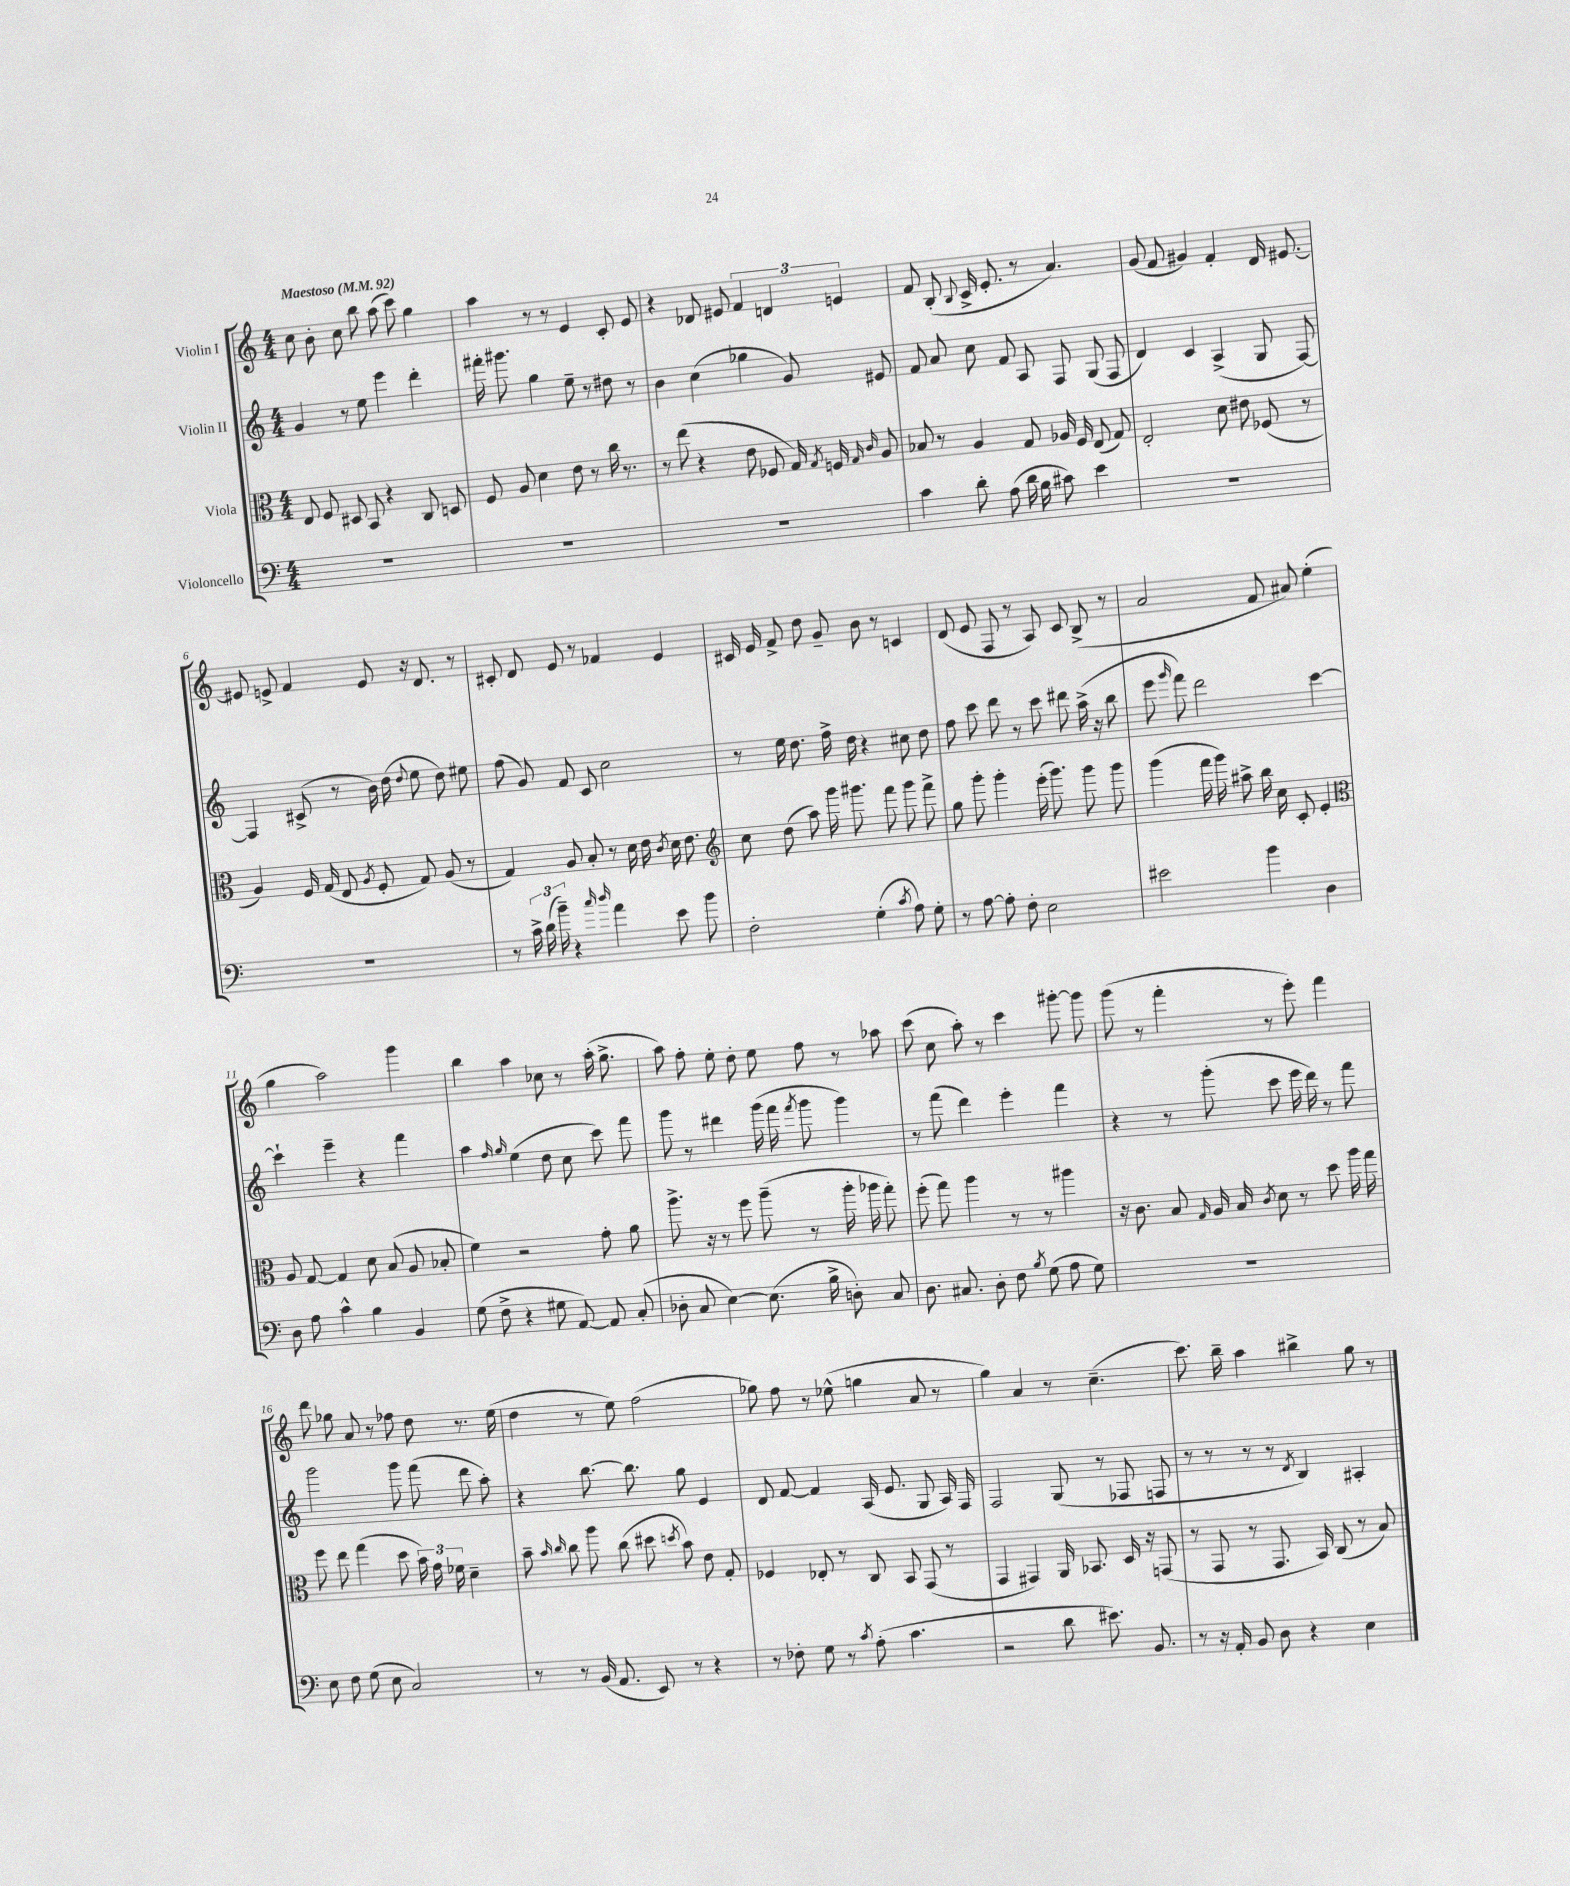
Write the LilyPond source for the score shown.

<<
\new StaffGroup <<
\new Staff = "s0" \with { instrumentName = "Violin I" } {
    \clef treble \key c \major \numericTimeSignature \time 4/4 \tempo "Maestoso" 4 = 92
    \autoBeamOff c''8 b'8-. c''8 b''8 a''8( c'''8) g''4 |
    a''4 r8 r8 e'4 c'8-. e'8 |
    r4 des'8 eis'8 \tuplet 3/2 { f'4 d'4 e'4 } |
    f'8 b8-.( \appoggiatura { b8 } c'16-> e'8.-. r8 a'4.) |
    g'8( f'8 gis'4) f'4-. d'16 eis'8.~ |
    eis'8 e'8-> f'4 e'8 r16 d'8. r8 |
    cis'8-. d'8 e'8 r8 fes'4 e'4 |
    cis'16 e'16 f'8-> d''8 g'8-- b'8 r8 c'4 |
    d'8( e'8 f8 r8 a8) c'8 b8->( r8 |
    a'2 f'8 ais'8) e''4-.( |
    g''4 a''2) g'''4 |
    b''4 a''4 ces''8 r8 a''16-.( g''8.-> |
    a''8) f''8-. e''8-. d''8-. e''8 f''8 r8 aes''8 |
    c'''8( c''8 a''8-.) r8 c'''4 gis'''8~-. gis'''8 |
    g'''8( r8 f'''4-. r8 e'''8-.) f'''4 |
    d'''8 ges''8 a'8 r8 fes''8 d''8 r8. e''16( |
    d''4 r8 e''8) f''2( |
    ges''8) f''8 r8 ees''8-^( g''4 a'8 r8 |
    g''4) a'4 r8 c''4.--( |
    c'''8.) b''16-- a''4 bis''4-> g''8 r8 \bar "|." |
}
\new Staff = "s1" \with { instrumentName = "Violin II" } {
    \clef treble \key c \major \numericTimeSignature \time 4/4
    \autoBeamOff g'4 r8 e''8 e'''4 d'''4-. |
    fis'''16-. gis'''8. g''4 e''8-- r8 dis''8 r8 |
    b'4 c''4( ges''4 g'8) eis'8 |
    f'8 a'8 c''8 f'8 a8 f8 g8( f8 |
    d'4) c'4 a4->( g8 f8~) |
    f4 cis'8->( r8 b'16) d''16( \appoggiatura { d''8 } e''8 d''8) eis''8 |
    f''8( g'8) f'8 c'8 c''2 |
    r8 e''16 d''8. f''16-> d''16 r4 cis''8 d''8 |
    f''8 c'''8 d'''8 r8 c'''8 dis'''8 a''16->( r16 b''8 |
    e'''8 \grace { g'''16 } f'''8) d'''2 c'''4~ |
    c'''4-! e'''4-- r4 f'''4 |
    a''4 \grace { f''16 g''16 } e''4( d''8 c''8 c'''8) f'''8 |
    g'''8 r8 dis'''4 g'''16( f'''16 \acciaccatura { f'''8 } g'''8 g'''4) |
    r8 f'''8( d'''4) e'''4-. f'''4 |
    r4 r8 g'''8-.( c'''8 e'''16 d'''16) r8 f'''8 |
    g'''2 g'''8 f'''8( d'''8 a''8-.) |
    r4 b''8.~ b''8. g''8 e'4 |
    d'8 f'8~ f'4 a16( e'8. g8 a16) f16 |
    f2 g8( r8 fes8 f8 |
    r8 r8 r8 r8 \acciaccatura { d'8 } b4) ais4-. \bar "|." |
}
\new Staff = "s2" \with { instrumentName = "Viola" } {
    \clef alto \key c \major \numericTimeSignature \time 4/4
    \autoBeamOff e8 f8 dis8 b,8 r4 c8 d8 |
    f8 a8 d'4 e'8 r8 c''16 r8. |
    r8 e''8( r4 e'8 fes8 g16) \acciaccatura { g8 } f16 \grace { g16 c'16 } a8 |
    bes8 r8 a4 g8 aes16 f16 e8( g8) |
    e2-. d'8 eis'8 fes8( r8 |
    a4) f16 g16( e8 \acciaccatura { a8 } f8-. g8) a8( r8 |
    g4) a8 b8-. r8 d'16 e'16 \acciaccatura { c'8 } d'16 e'8. |
    \clef treble c''8 d''8( a''8) g'''16 gis'''8. f'''8 gis'''8 f'''8-> |
    g''8 g'''8-. g'''4-. e'''16-.( g'''8.) g'''8 g'''8 |
    g'''4( f'''16 g'''16) ais''8-> b''16 c''16 c'8-. e'4-. |
    \clef alto a8 g8~ g4 d'8 b8( a8 bes8-. |
    f'4) r2 g'8-. a'8 |
    a''8.-> r16 r8 f''8 a''8--( r8 a''16-. aes''16 g''8-.) |
    f''8-.( g''8) a''4 r8 r8 ais''4 |
    r16 c'8. b8 \grace { g16 } a16 b16 \acciaccatura { c'8 } d'8 r8 d''8 a''16 g''16 |
    f''8 e''8 g''4( d''8 \tuplet 3/2 { b'16) g'16 fes'16 } d'4-- |
    b'8-- \grace { b'16 c''16 } c''8 a''8 c''8( dis''8 \acciaccatura { d''8 } b'8) e'8 g8-. |
    fes4 ees8-. r8 c8 b,8 g,8( r8 |
    g,4 gis,4) a,16 bes,8. d16 r16 g,8( |
    r8 g,8 r8 g,8. b,16) c8( r8 b8) \bar "|." |
}
\new Staff = "s3" \with { instrumentName = "Violoncello" } {
    \clef bass \key c \major \numericTimeSignature \time 4/4
    \autoBeamOff R1 |
    R1 |
    R1 |
    c'4 d'8-. a8( d'16 b16 cis'8) e'4 |
    R1 |
    R1 |
    r8 \tuplet 3/2 { c'16-> d'16( b'16--) } r4 \grace { c''16 d''16 } a'4 e'8 b'8 |
    f2-. g4-.( \acciaccatura { c'8 } a8) g8-. |
    r8 a8~ a8-. f8-. e2 |
    eis'2 b'4 d4 |
    d8 a8 c'4-^ b4 b,4 |
    g8( f8-> r4 gis8 a,8~) a,8 c8-.( |
    des8-. c8 e4~) e8.( b16-> d8-.) c8 |
    d8. cis8. d8-. f8 \acciaccatura { b8 } g8( a8 g8) |
    R1 |
    e8 f8 g8( e8 c2) |
    r8 r8 b,16( a,8. e,8) r8 r4 |
    r8 fes8-. g8 r8 \acciaccatura { c'8 } a8-.( c'4. |
    r2 d'8 eis'8.) b,8. |
    r8 r16 a,16-. b,8 d8 r4 e4 \bar "|." |
}
>>
>>
